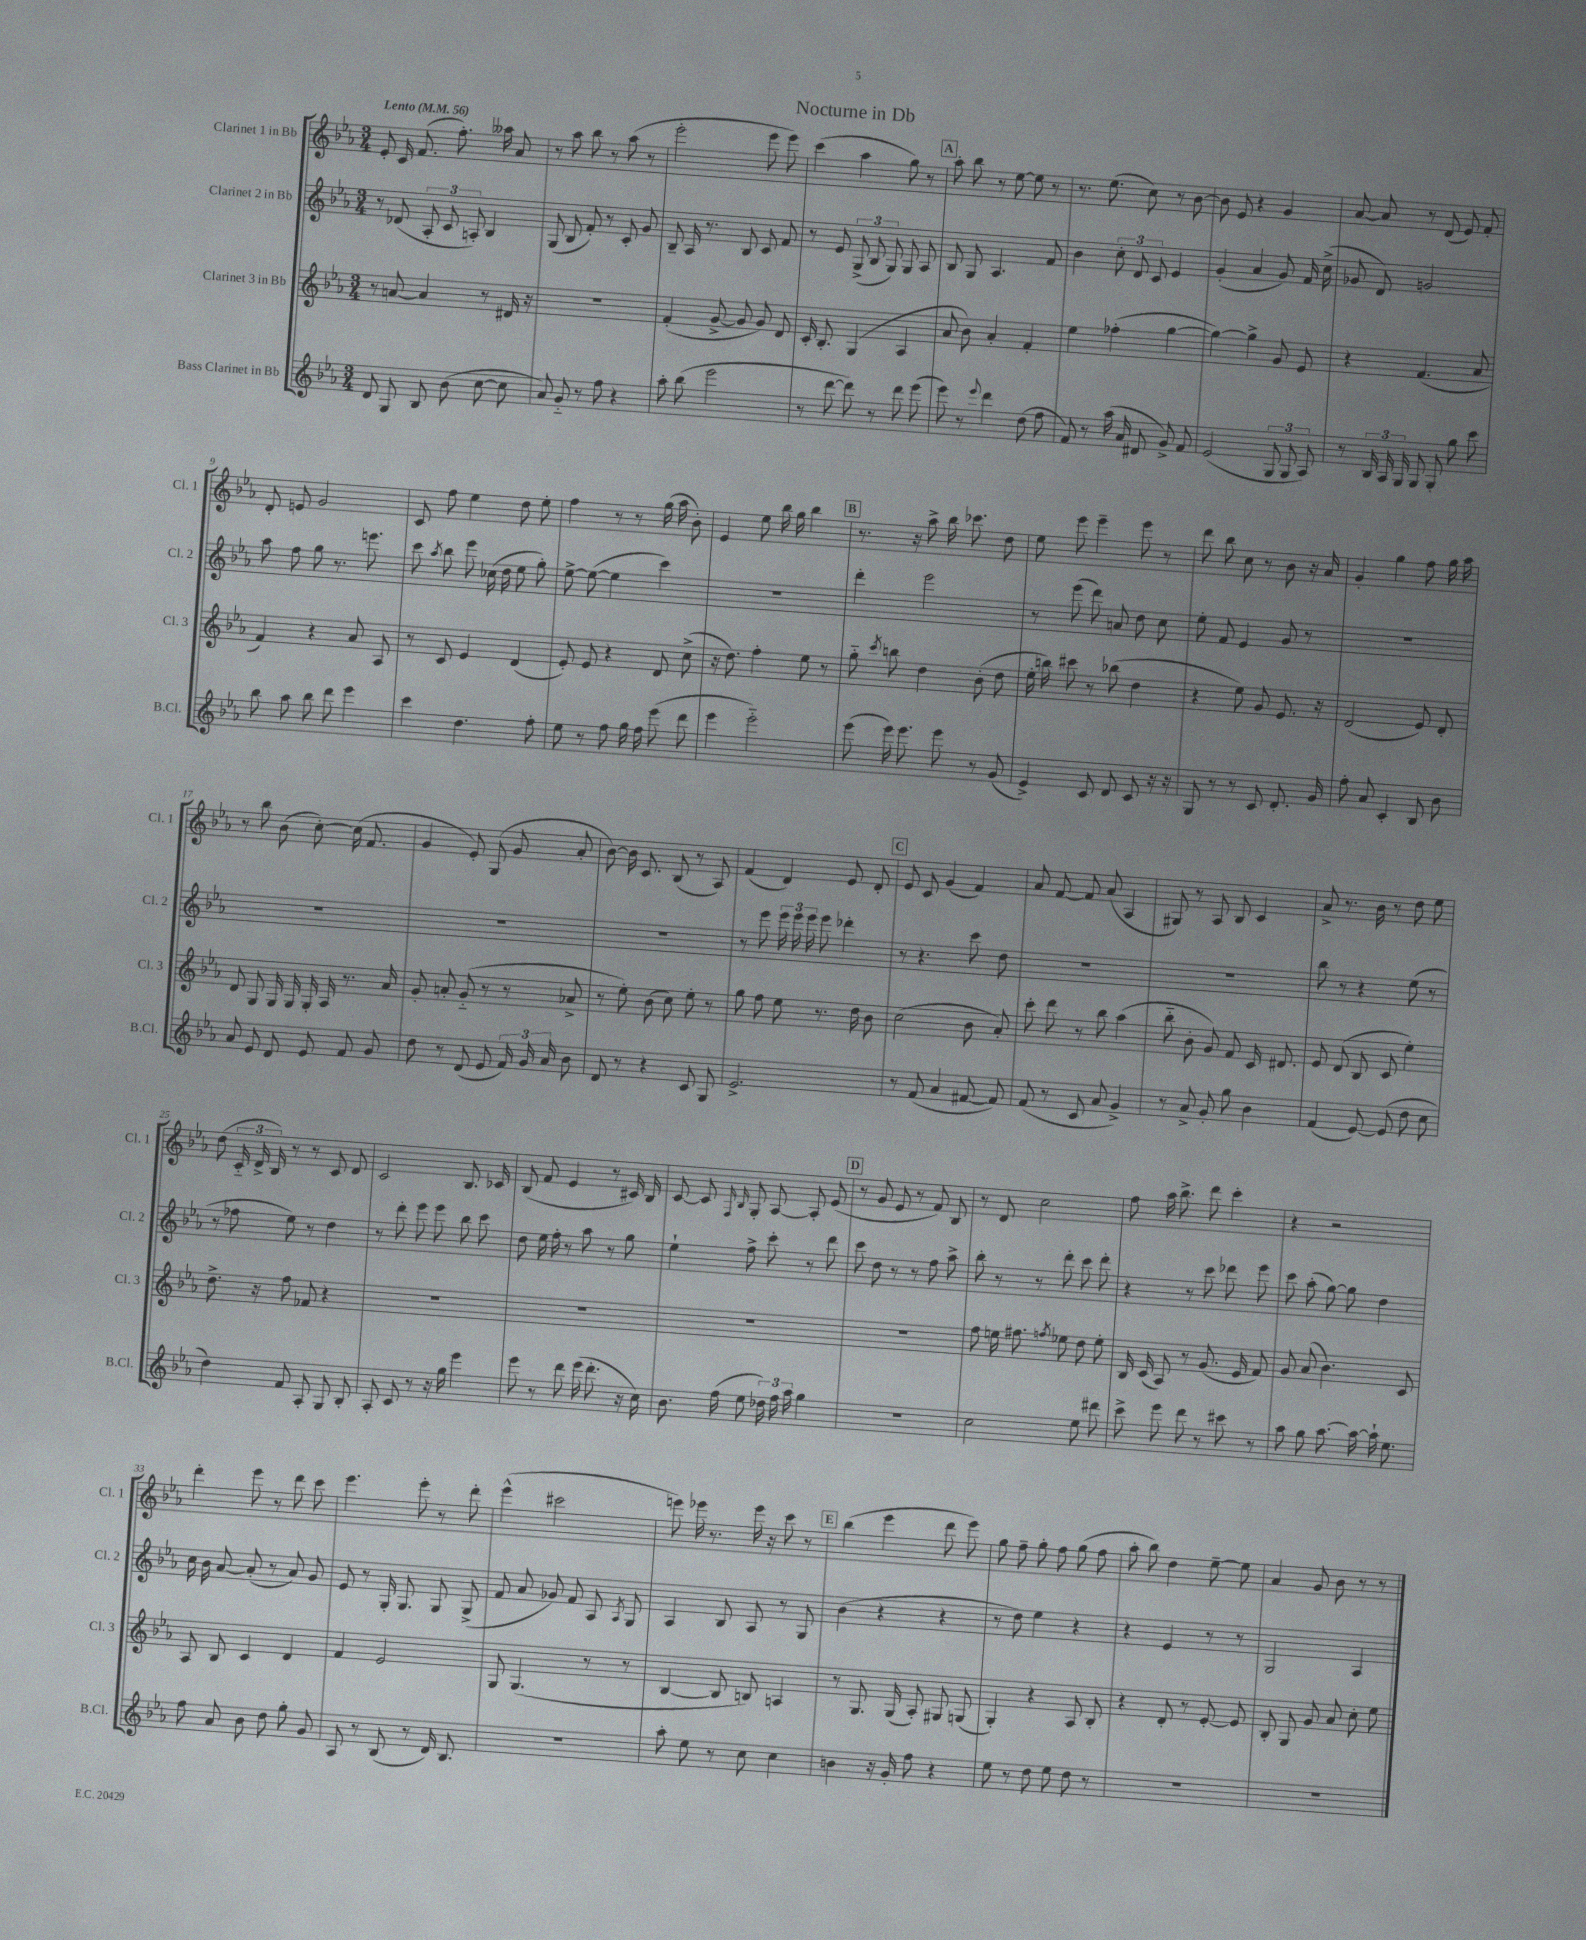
\header { title = "Nocturne in Db" }
<<
\new StaffGroup <<
\new Staff = "s0" \with { instrumentName = "Clarinet 1 in Bb" shortInstrumentName = "Cl. 1" } {
    \clef treble \key ees \major \numericTimeSignature \time 3/4 \tempo "Lento" 4 = 56
    \autoBeamOff ees'8-. c'16 f'8.( f''8.-.) aeses''16 aes'8 |
    r8 aes''8 bes''8 r8 aes''8( r8 |
    ees'''2-. ees'''8 ees'''8) |
    c'''4( aes''4 g''8) r8 |
    \mark \markup { \box "A" } aes''8-. bes''8 r8 ees''8~ ees''8 r8 |
    r8. ees''8.( c''8) r8 bes'8~ |
    bes'8 ees'8 r4 g'4 |
    aes'8~ aes'8 r8 d'8( ees'8) f'8-. |
    d'8-. e'8 g'2 |
    c'8 f''8 ees''4 d''8 ees''8-. |
    f''4 r8 r8 g''16( aes''16 bes'8-.) |
    ees'4 ees''8 bes''16 g''16 bes''4 |
    \mark \markup { \box "B" } r8. r16 aes''8-> bes''16 ces'''8. d''8 |
    ees''8 ees'''8 ees'''4-- ees'''8 r8 |
    d'''8 bes''8 c''8 r8 bes'8 r16 aes'16 |
    g'4-. g''4 f''8 g''16 aes''16 |
    r8 bes''8 bes'8( c''8~-.) c''16( f'8. |
    g'4 ees'8-.) g8( g'8 aes'8-. |
    bes'8~) bes'16 c'8. bes8( r8 aes8) |
    f'4( d'4) ees'8 d'8-. |
    \mark \markup { \box "C" } ees'8 c'8 g'4( f'4) |
    aes'8 f'8~ f'8 aes'8( aes4 |
    gis8) r8 aes8 bes8 c'4 |
    aes'8-> r8. bes'16 r8 d''8 ees''8 |
    d''8( \tuplet 3/2 { c'16-_ d'16-> bes16) } r8 r8 c'8 d'8 |
    c'2 bes8. ces'16 |
    bes8( f'8 ees'4 r8 cis'16) bes16 |
    c'8~ c'8 \grace { f16 bes16 } g8-. aes8~ aes8-. ees'8( |
    \mark \markup { \box "D" } r8 g'8 ees'8 r8 f'8) bes8 |
    r8 d'8 c''2 |
    f''8 aes''16 bes''8.-> d'''8 c'''4-. |
    r4 r2 |
    d'''4-. ees'''8 r8 d'''8 c'''8 |
    ees'''4. ees'''8-. r8 d'''8-. |
    ees'''4-^( cis'''2 |
    e'''8) ees'''16 r8. ees'''16 r16 c'''8 r8 |
    \mark \markup { \box "E" } bes''4( ees'''4 d'''8 ees'''8) |
    g''8 f''8-- g''8-. f''8 g''8( f''8 |
    aes''8-. bes''8) d''4 ees''8~-- ees''8 |
    aes'4 g'8 bes'8 r8 r8 \bar "|." |
}
\new Staff = "s1" \with { instrumentName = "Clarinet 2 in Bb" shortInstrumentName = "Cl. 2" } {
    \clef treble \key ees \major \numericTimeSignature \time 3/4
    \autoBeamOff r8 des'8( \tuplet 3/2 { aes8-. c'8 a8-.) } bes4 |
    g8( bes8 f'8-.) r8 c'8-. g'8 |
    bes8-- aes16 r8. bes8 c'8 f'8 |
    r8 ees'8 \tuplet 3/2 { g8->( bes8 g8) } g8 aes8 |
    \mark \markup { \box "A" } bes8 g8 aes4. f'8 |
    bes'4 \tuplet 3/2 { c''8-. d'8 c'8 } ees'4 |
    g'4-.( aes'4 g'8) f'16 c''16->( |
    ges'8 d'8) g'2 |
    aes''8 f''8 g''8 r8. e'''8. |
    c'''8 \acciaccatura { aes''8 } bes''8 ees'''8 ces''16( d''16 ees''8 g''8-.) |
    ees''8~-> ees''8~( ees''4 c'''4) |
    R2. |
    \mark \markup { \box "B" } d'''4-. ees'''2 |
    r8 ees'''8( d'''8) a'8 d''8 c''8 |
    ees''8-. f'8 ees'4 g'8 r8 |
    R2. |
    R2. |
    R2. |
    R2. |
    r8 ees'''8 \tuplet 3/2 { ees'''16 ees'''16 ees'''16 } ees'''8 des'''4-. |
    \mark \markup { \box "C" } r8 r4. c'''8 d''8 |
    R2. |
    R2. |
    bes''8 r8 r4 ees''8( r8 |
    r8 fes''8 ees''8) r8 d''4 |
    r8 d'''8-. ees'''8 ees'''8 bes''8 c'''8 |
    d''8 ees''16 f''16-. r8 aes''8 r8 g''8 |
    ees''4-! f''8-> c'''8-. r8 d'''8 |
    \mark \markup { \box "D" } c'''8 d''8 r8 r8 f''8 aes''8-> |
    bes''8-. r8 r8 d'''8-. c'''8 d'''8-. |
    r4 r8 c'''8 des'''8 ees'''8 |
    c'''8 aes''8-.( g''8~) g''8 d''4 |
    c''16 bes'16 aes'8~ aes'8-.( r8 aes'8) g'8 |
    ees'8 r8 g16-. g8. g8 g8->( |
    f'8 aes'8 ges'8) f'8 aes8 \acciaccatura { aes8 } g8 |
    aes4 bes8 aes8 r8 g8 |
    \mark \markup { \box "E" } bes'4( r4 r4 |
    r8 d''8) ees''4 r4 |
    r4 ees'4 r8 r8 |
    g2 aes4 \bar "|." |
}
\new Staff = "s2" \with { instrumentName = "Clarinet 3 in Bb" shortInstrumentName = "Cl. 3" } {
    \clef treble \key ees \major \numericTimeSignature \time 3/4
    \autoBeamOff r8 a'8~ a'4 r8 dis'16 r16 |
    R2. |
    f'4-.( g'8~-> g'8 g'8) d'8 |
    c'16-. bes8.-. g4( aes4 |
    \mark \markup { \box "A" } aes'8 bes'8) aes'4-. f'4-. |
    ees''4 fes''4-.( g''4~ |
    g''4~) g''4-> g'8 ees'8 |
    r4 f'4.( aes'8 |
    f'4) r4 aes'8 aes8 |
    r8 c'8 ees'4 d'4( |
    ees'8-.) ees'8 r4 d'8 c''8->( |
    r16 d''8.) f''4-. ees''8 r8 |
    \mark \markup { \box "B" } g''8-_ \acciaccatura { c'''8 } b''8 d''4 bes'8-.( d''8 |
    ees''16-. b''16) cis'''8 r8 bes''8( d''4 |
    r4 ees''8) g'8 ees'8. r16 |
    d'2( ees'8) d'8-. |
    d'8 g8 g16 g16 g16-. aes16 r8. aes'16 |
    g'8-. a'8-. g'8-_( r8 r8 aes'8-> |
    r8 ees''8-.) bes'8( c''8) ees''8-. r8 |
    g''8 f''8 ees''8 r8. d''16 bes'8 |
    \mark \markup { \box "C" } c''2( bes'8 aes'8-.) |
    c'''8-. d'''8 r8 bes''8 aes''4( |
    bes''8-_ bes'8-. g'8) f'8 c'16 dis'8. |
    ees'8 d'8( bes8 c'8 ees''4-.) |
    d''8.-> r16 f''8 fes'8 r4 |
    R2. |
    R2. |
    R2. |
    \mark \markup { \box "D" } R2. |
    f''8 e''16 fis''8. \acciaccatura { f''8 } ees''8 d''8 ees''8-. |
    bes16 c'16( aes8) r8 g'8.( ees'16 f'8) |
    g'8 aes'8( bes'4.) c'8 |
    aes8 bes8 c'4 d'4 |
    f'4 ees'2 |
    g8 g4.( r8 r8 |
    bes4~ bes8 b8) a4 |
    \mark \markup { \box "E" } r8 g8. g16( aes8-.) gis8 g8( |
    g4-.) r4 aes8 bes8-. |
    r4 d'8-. r8 ees'8~-. ees'8 |
    bes8-. g8 g'8 aes'8 c''8-. ees''8 \bar "|." |
}
\new Staff = "s3" \with { instrumentName = "Bass Clarinet in Bb" shortInstrumentName = "B.Cl." } {
    \clef treble \key ees \major \numericTimeSignature \time 3/4
    \autoBeamOff d'8 g8 bes8 bes'8( c''8~ c''8 |
    aes'8) g'8-_ r8 f''8 r4 |
    aes''8-. bes''8( ees'''2 |
    r8 d'''8~ d'''8) r8 d'''8 ees'''8( |
    \mark \markup { \box "A" } ees'''8) r8 \appoggiatura { ees'''8 } d'''4 d''8( f''8 |
    f'8) r8 aes''16( aes'16 dis'8 g'8->) f'8 |
    ees'2( \tuplet 3/2 { g8 g8 aes8) } |
    r8 \tuplet 3/2 { bes16 aes16 g16 } g8 g8-. g''8 c'''8 |
    bes''8 aes''8 bes''8 d'''8 ees'''4 |
    c'''4 d''4. f''8-. |
    ees''8 r8 f''8 g''16 f''16 ees'''8( d'''8 |
    ees'''4 ees'''2-_) |
    \mark \markup { \box "B" } ees'''8( ees'''16) ees'''8. ees'''8 r8 g'8( |
    ees'4->) c'8 d'8 c'8 r16 r16 |
    g8 r8 r8 c'8 d'8.-. g'16 |
    f''8-. aes'8 c'4-. bes8 bes'8 |
    aes'8 ees'8 d'8 ees'8 f'8 g'8 |
    d''8 r8 d'8( ees'8 \tuplet 3/2 { f'16) g'16 aes'16 } bes'8 |
    d'8 r8 r4 c'8 g8 |
    ees'2.-> |
    \mark \markup { \box "C" } r8 f'8( aes'4 fis'8~ fis'8) |
    f'8( r8 c'8 aes'8 g'4->) |
    r8 aes'8-> g'8-. g''8 bes'4 |
    f'4( ees'8~) ees'8( d''8 c''8 |
    d''4) f'8 aes8-. g8 bes8-. |
    aes8-. c'8 r8 r16 g''16 ees'''4 |
    ees'''8 r8 d'''8 ees'''16( d'''8.-. r16 c''16) |
    bes'8. f''16( ees''8 \tuplet 3/2 { des''16) f''16 aes''16 } g''4 |
    \mark \markup { \box "D" } R2. |
    c''2 ees''8 dis'''8 |
    c'''8-> ees'''8 d'''8 r8 cis'''8 r8 |
    aes''8 g''8 aes''8.~ aes''16~ aes''16-! ees''8. |
    f''8 aes'8 bes'8 d''8 g''8-. g'8 |
    aes8 r8 bes8( r8 d'16) bes8. |
    R2. |
    aes''8-. ees''8 r8 c''8 c''4 |
    \mark \markup { \box "E" } b'4 r16 g'16-. f''8 r4 |
    ees''8 r8 d''8 ees''8 d''8 r8 |
    R2. |
    R2. \bar "|." |
}
>>
>>
